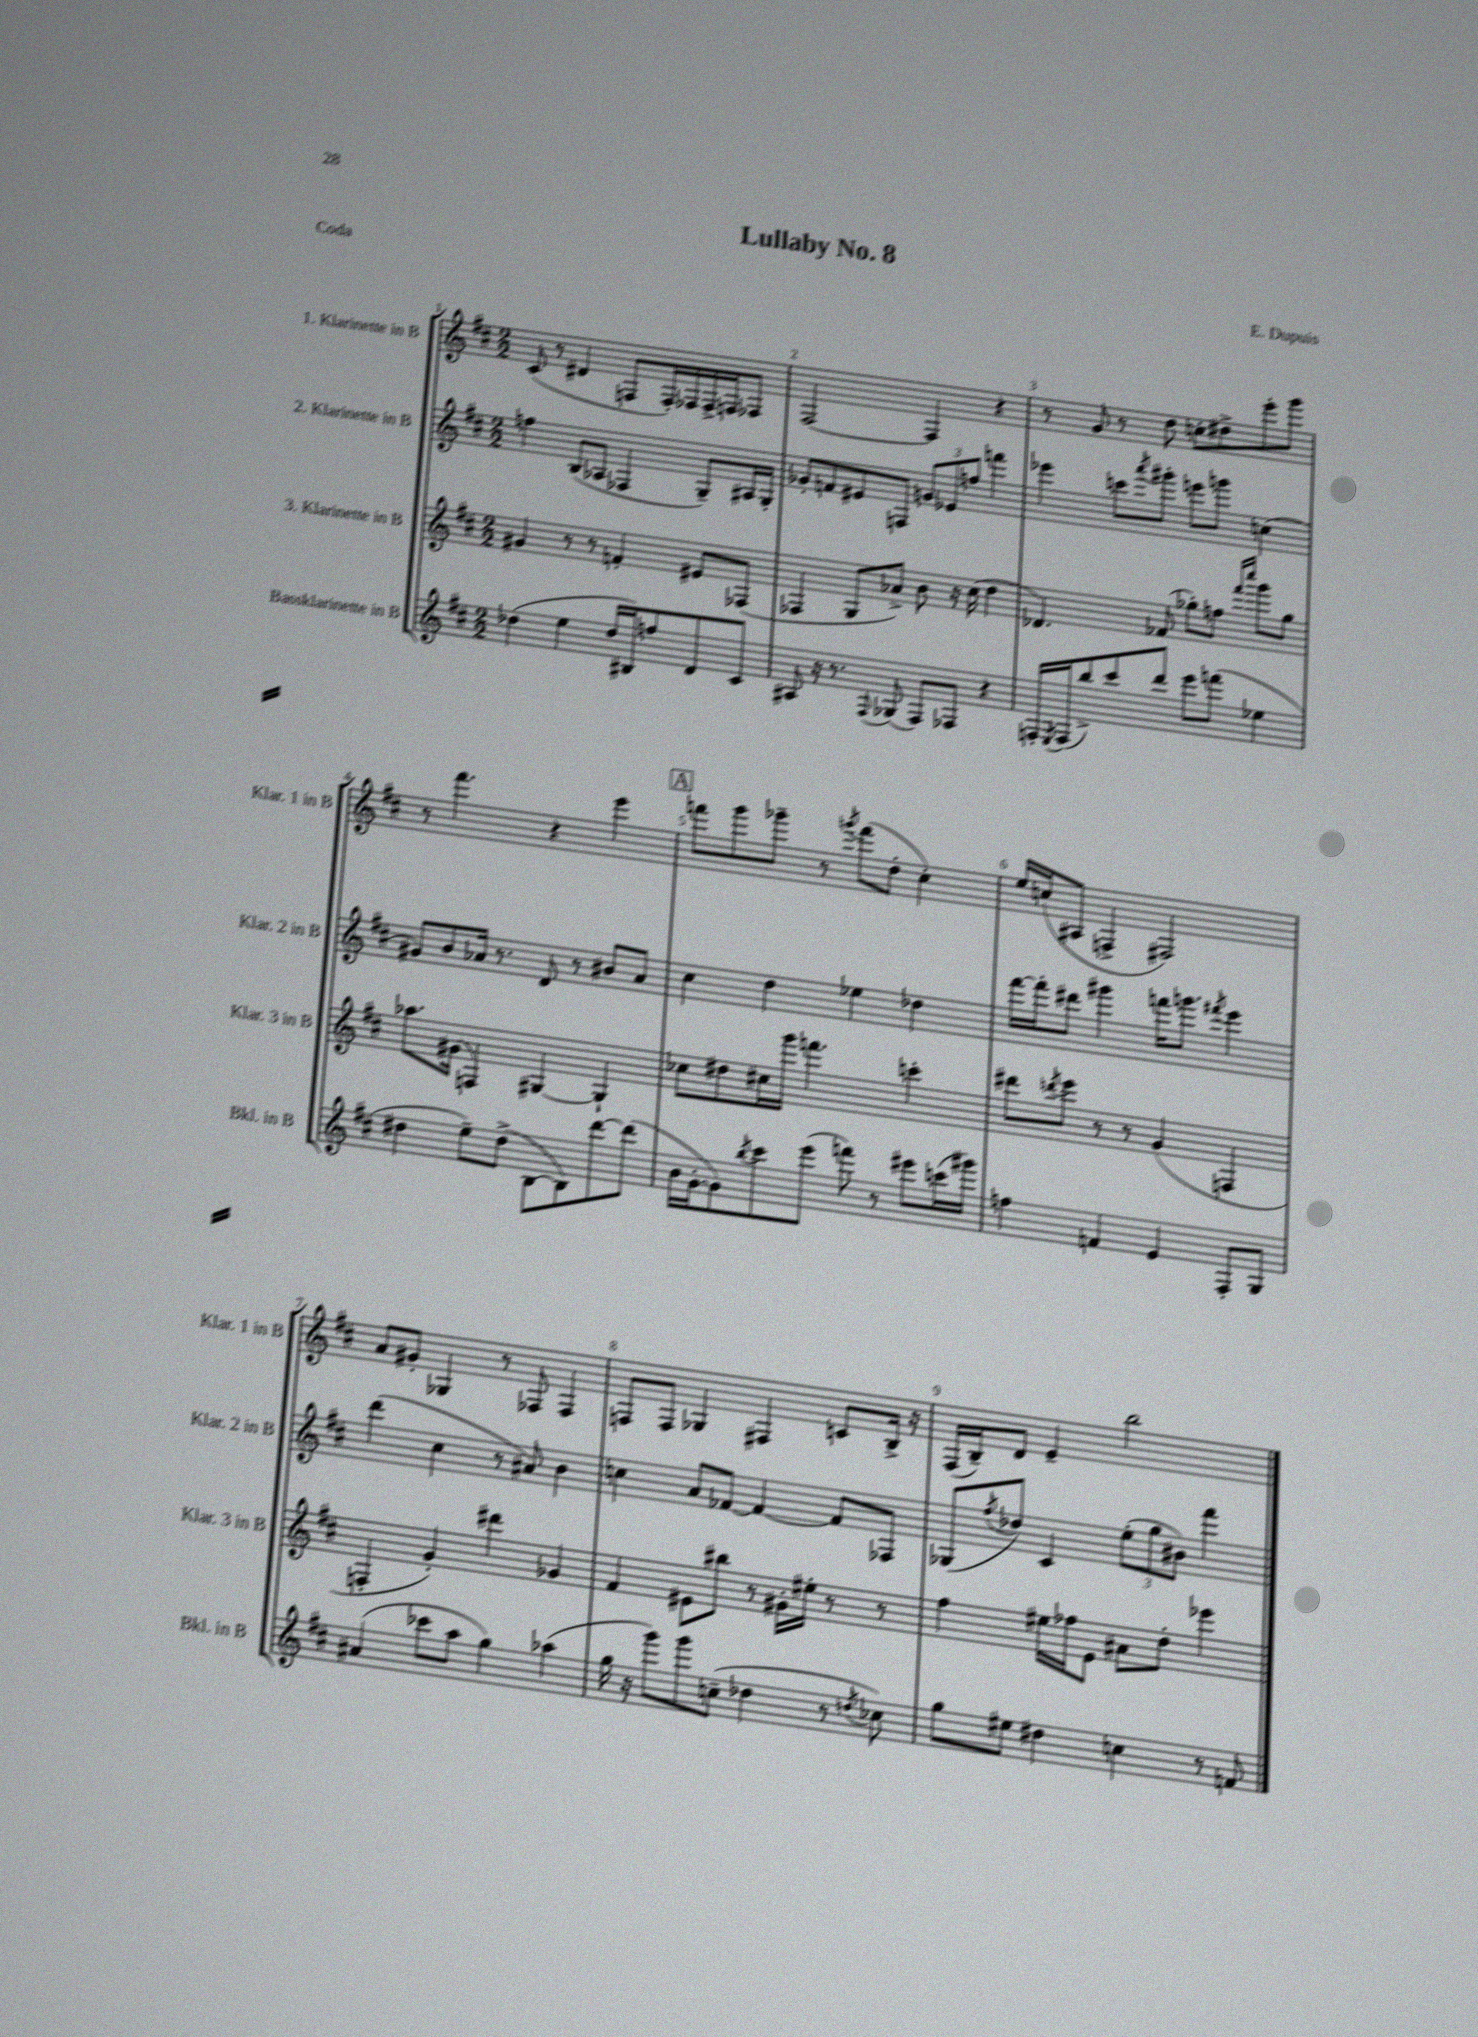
\header { title = "Lullaby No. 8" composer = "E. Dupuis" piece = "Coda" }
<<
\new StaffGroup <<
\new Staff = "s0" \with { instrumentName = "1. Klarinette in B" shortInstrumentName = "Klar. 1 in B" } {
    \clef treble \key d \major \numericTimeSignature \time 2/2
    cis'8( r8 dis'4 f8 f16-.) fes16 fes16-> f16 fes8 |
    fis2~ fis4 r4 |
    r8 g'8 r8 d''8 c''8-. dis''8-> e'''8-. g'''8 |
    r8 fis'''4. r4 e'''4 |
    \mark \markup { \box "A" } f'''8 g'''8 ges'''8-- r8 \acciaccatura { g'''8 } f'''8( d''8-. cis''4-.) |
    e''16 c''16( ais8 f4-> fis2) |
    a'8 gis'8-. ges4 r8 fes8 fes4 |
    f8 f8 ges4 fis4 c'8 b16-> r16 |
    fis16( b16--) d'8 e'4-- b''2 \bar "|." |
}
\new Staff = "s1" \with { instrumentName = "2. Klarinette in B" shortInstrumentName = "Klar. 2 in B" } {
    \clef treble \key d \major \numericTimeSignature \time 2/2
    f''4 b8( aes8 fes4 g8--) ais16 g16-. |
    ges'8-. f'8 eis'8 f8 \tuplet 3/2 { g'8 ees'8 f''8 } f'''4 |
    ees'''4 c'''8 \acciaccatura { a'''8 } gis'''8-. e'''8 g'''8 c''4( |
    gis'8) b'8 aes'16 r8. d'8 r8 bis'8 aes'8 |
    \mark \markup { \box "A" } cis''4 d''4 ees''4 des''4 |
    fis'''16~ fis'''16-. dis'''8 gis'''4 f'''16 g'''8. \acciaccatura { fis'''8 } e'''4 |
    d'''4( cis''4 r8 ais'8) b'4 |
    c''4 a'8 fes'8~ fes'4~ fes'8 fes8 |
    ges8( \acciaccatura { fis''8 } des''8) cis'4 \tuplet 3/2 { e''8-.( g''8 bis'8) } fis'''4 \bar "|." |
}
\new Staff = "s2" \with { instrumentName = "3. Klarinette in B" shortInstrumentName = "Klar. 3 in B" } {
    \clef treble \key d \major \numericTimeSignature \time 2/2
    gis'4 r8 r8 f'4-. eis'8 fes8( |
    fes4 g8 aes'8->) b'8 r16 cis''16( d''4 |
    des'4.) fes'8( ges''8-.) f''8 \grace { fis'''16 cis''''16 } g'''8 ges''8 |
    aes''8. gis'16( f4) gis4~ gis4-! |
    \mark \markup { \box "A" } ces''8 dis''8 cis''16 g'''16 f'''4. c'''4-. |
    dis'''8 \acciaccatura { d'''8 } e'''8 r8 r8 g'4( f4 |
    f4-. g'4-.) dis'''4 ges'4 |
    fis'4 eis'8 bis''8 r8 gis'16-. eis''16-. r8 r8 |
    fis''4 eis''16 fes''16 e'8 ais'8 d''8-. ees'''4 \bar "|." |
}
\new Staff = "s3" \with { instrumentName = "Bassklarinette in B" shortInstrumentName = "Bkl. in B" } {
    \clef treble \key d \major \numericTimeSignature \time 2/2
    des''4( e''4 des''16 bis16) f''8 d'8 cis'8 |
    ais8 r16 r8. \appoggiatura { fis8 } ges8( fis8) fes8 r4 |
    f16-. \acciaccatura { e8 } f16( b''8->) cis'''8 d'''8 e'''8 f'''8( ees''4 |
    dis''4 e''8--) dis''8->( b8~ b8) d'''8~ d'''8( |
    \mark \markup { \box "A" } b'16 g'16~-. g'8) \acciaccatura { b''8 } cis'''8 e'''8( f'''8) r8 eis'''8 c'''16( gis'''16) |
    f''4 f'4 e'4 fis8-. g8 |
    ais'4( ces'''8 a''8 g''4) aes''4( |
    g''16 r16 g'''8) g'''8 c''8--( des''4 r8 \acciaccatura { d''8 } ces''8) |
    g''8 eis''8 dis''4 c''4 r8 f'8 \bar "|." |
}
>>
>>
\layout { \context { \Score \override BarNumber.break-visibility = ##(#f #t #t) barNumberVisibility = #all-bar-numbers-visible } }
